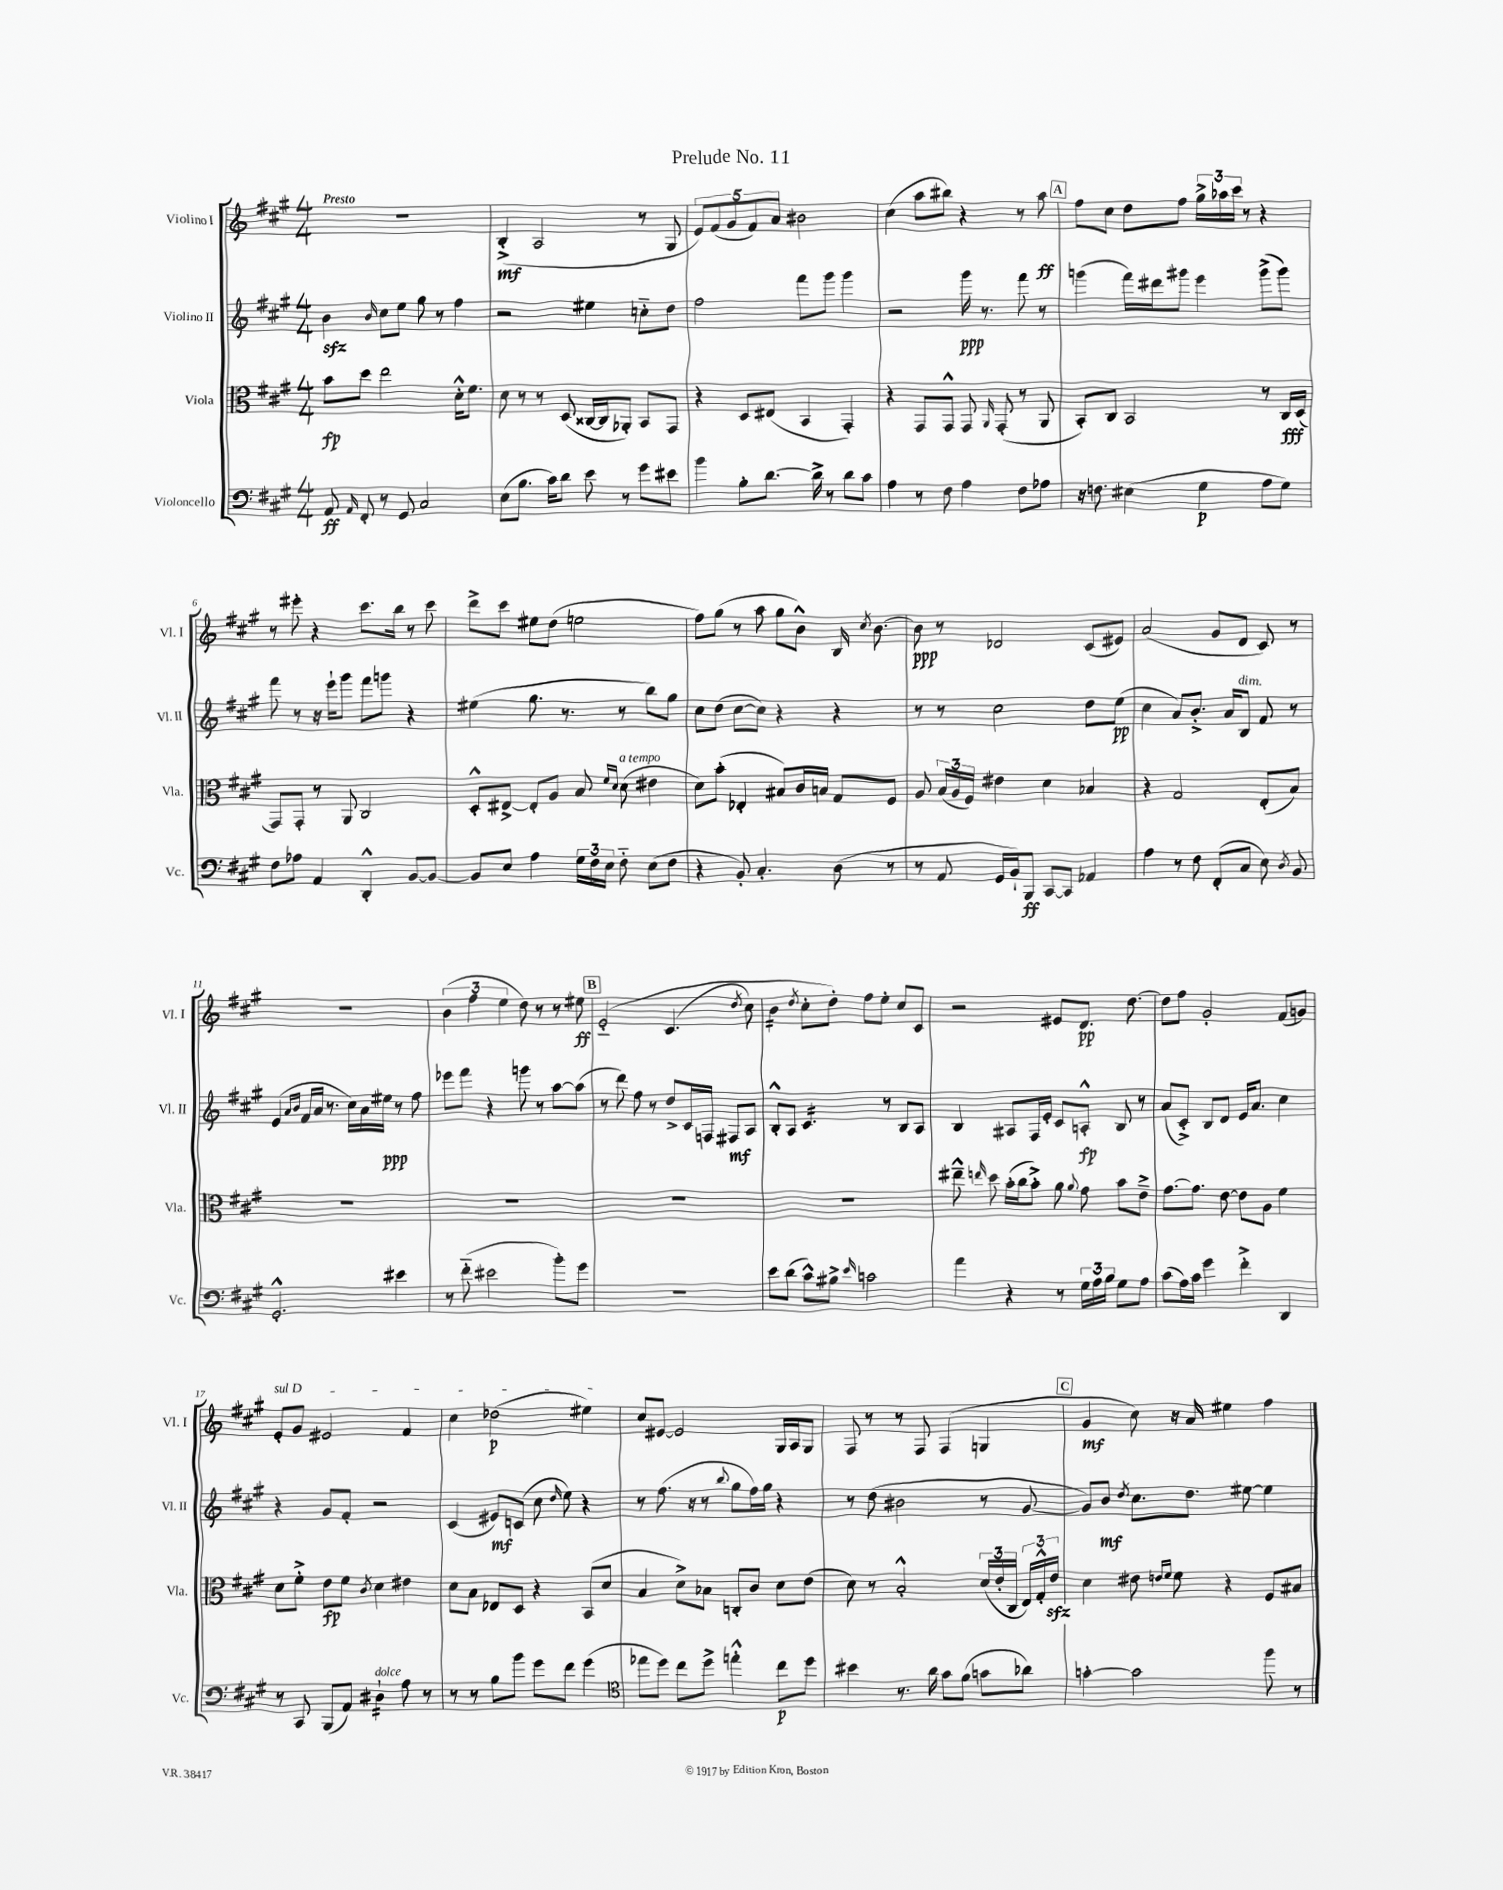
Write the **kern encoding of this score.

**kern	**kern	**kern	**kern
*staff4	*staff3	*staff2	*staff1
*clefF4	*clefC3	*clefG2	*clefG2
*k[f#c#g#]	*k[f#c#g#]	*k[f#c#g#]	*k[f#c#g#]
*M4/4	*M4/4	*M4/4	*M4/4
8AA	8b	4b	1r
16qqAA	.	.	.
8FF#'	8dd	.	.
.	.	16qqb	.
8r	2ee	8cc#	.
8GG#	.	8ee	.
2C#	.	8gg#	.
.	.	8r	.
.	16d'^^	4ff#	.
.	8.f#	.	.
=	=	=	=
(8E	8d	2r	(4B'^
8.B	8r	.	.
.	8r	.	2A
16c#)	.	.	.
8d	(8D	.	.
8e	[16C##	4ee#	.
.	16C##]	.	.
8r	8AA-')	.	.
8g#	8BB	8cc'~	8r
8e#	8GG#	8dd	8G#
=	=	=	=
4b	4r	2ff#	10e)
.	.	.	(10f#
.	.	.	10g#
8B'	8D	.	.
.	.	.	10f#)
[8.d	(8E#	.	.
.	.	.	10a
.	4BB	8fff#	2b#
16d^]	.	.	.
8r	.	8ggg#	.
8d	4GG#')	4ggg#	.
8c#	.	.	.
=	=	=	=
4A	4r	2r	(4cc#
8r	8GG#	.	8aa
8F#	8GG#^^	.	8bb#)
4A	8GG#	16ggg#	4r
.	.	8.r	.
.	16qqAA	.	.
.	(8GG#'	.	.
8F#	8r	8fff#	8r
8A-	8AA	8r	8aa
=	=	=	=
16r	8BB')	(4ggg	8ff#
8.F	.	.	.
.	8C#	.	8cc#
(4E#	2BB	16fff#)	8dd
.	.	16ddd#	.
.	.	8ggg#	8ff#
4G#	.	4eee	24gg#^
.	.	.	24aa-
.	.	.	24ccc#
.	.	.	8r
8A	8r	(8ggg#^	4r
8G#)	16C#	8ggg#)	.
.	(16D	.	.
=	=	=	=
8F#	8GG#)	8fff#	8r
8A-	8GG#'	8r	8eee#'
4AA	8r	16r	4r
.	.	16eee`	.
.	8AA	8ggg#	.
4DD'^^	2C#	8fff#	8.ccc#
.	.	8ggg	.
.	.	.	16bb
[8BB	.	4r	8r
8BB_	.	.	8ccc#
=	=	=	=
8BB]	8D'^^	(4ee#	8ddd^
8E	[8E#^	.	8ccc#
4A	8E#']	8.gg#	8ee#
.	8A	.	(8dd
.	.	8.r	.
24G#	8B	.	2ee
24F#	.	.	.
24E	.	.	.
.	16qqf#	.	.
.	16qqd	.	.
8F#'~	(8d	8r	.
(8E	4e#	8bb)	.
8F#	.	8gg#	.
=	=	=	=
4r	8d)	8cc#	8ff#)
.	(8b'	(8dd	(8gg#
8BB')	4E-'	[8cc#	8r
4.C#'	.	8cc#])	8aa
.	8B#)	4r	8gg#
.	16c#	.	8b^^)
.	16B	.	.
(8D	8G#	4r	16B
.	.	.	8qcc#
.	.	.	[8.b
8r	8F#	.	.
=	=	=	=
8r	8A	8r	8b]
8AA	(24B	8r	8r
.	24A	.	.
.	24F#)	.	.
16GG#	4e#	2cc#	2d-
16BB`)	.	.	.
8BBB	.	.	.
[8CC#	4d	.	.
8CC#]	.	.	.
4AA-	4B-	8dd	(8c#
.	.	(8ee	8e#)
=	=	=	=
4A	4r	4cc#	(2a
8r	2G#	8a)	.
8F#	.	8.b'^	.
(8FF#'	.	.	8g#
.	.	16a	.
8C#	.	8B	8d
8E)	(8E'	8f#	8c#)
8qD	.	.	.
8BB	8B)	8r	8r
=	=	=	=
2.GG#'^^	1r	(4e	1r
.	.	16qqa	.
.	.	16qqb	.
.	.	16f#	.
.	.	16a	.
.	.	8.r	.
.	.	16cc#)	.
.	.	16a	.
.	.	16ee#	.
4e#	.	8r	.
.	.	8ff#	.
=	=	=	=
8r	1r	8eee-	(6b
(8f#'~	.	8fff#	.
.	.	.	6ff#
2e#	.	4r	.
.	.	.	6ee
.	.	8ggg	8dd)
.	.	8r	8r
8b')	.	[8aa	8r
8g#	.	(8aa]	8ee#
=	=	=	=
1r	1r	8r	&(2e'~
.	.	8ddd)	.
.	.	8ff#	.
.	.	8r	.
.	.	8dd^	(4.c#
.	.	16c#	.
.	.	16F	.
.	.	8F#	.
.	.	.	8qdd
.	.	8A	8cc#)
=	=	=	=
8e	1r	8B'^^	4b
(8d	.	8A	.
.	.	.	8qdd
8c#^^)	.	4.c#	8cc#'
8B#^	.	.	8dd'&)
16qqe	.	.	.
2c	.	.	8ff#
.	.	8r	8ee'
.	.	8B	8cc#
.	.	8A	8c#
=	=	=	=
4a	8ee#~^^	4B	2r
.	16qqee	.	.
.	8dd	.	.
4r	(16b'	8A#	.
.	16cc#	.	.
.	8b'^)	16F#	.
.	.	16e'	.
8r	8a	8c#	8e#
.	8qqa	.	.
24G#	8g#	8A'^^	8.d
24A	.	.	.
24B	.	.	.
8G#	8b	8B	.
.	.	.	[8.dd
8A	8e~^	8r	.
=	=	=	=
(8c#	[8.g#	(8a	8dd]
16A)	.	8c#'^)	8ff#
16c#	8.g#]	.	.
4g#	.	8B	2g#'
.	[8e	8d	.
4f#'^	8e]	16e	.
.	.	8.a	.
.	8A	.	.
4DD	4f#	4cc#	(8f#
.	.	.	8g)
=	=	=	=
8r	8d	4r	8e'
8CC#	8f#'^	.	8g#
(8BBB	8e	8g#	2e#
8AA)	8f#	8f#'	.
.	8qc#	.	.
4D#`	4d	2r	.
8A	4e#	.	4f#
8r	.	.	.
=	=	=	=
8r	8d	(4c#	4cc#
8r	8B	.	.
8B	8E-	8e#)	(2dd-
8b	8D	(8c	.
8g#	4r	8cc#	.
.	.	16qqdd	.
8f#	.	8ee)	.
(4g#	(8BB	4r	4ee#)
.	8d	.	.
=	=	=	=
*clefC4	*	*	*
8ee-	4B	8r	8cc#
8dd)	.	(8.ff#	[8e#
8cc#	8d^)	.	2e#]
.	.	16r	.
8dd^	8B-	8r	.
.	.	8qqbb	.
4ee'^^	8C'	8gg#	.
.	8c#	16ff#)	.
.	.	16gg#	.
8cc#	8d	4r	16G#
.	.	.	16A
8dd	(8e	.	8G#
=	=	=	=
4b#	8d)	8r	8F#
.	8r	(8dd	8r
8.r	2B'^^	2b#	8r
.	.	.	8F#
16a	.	.	.
8g#	.	.	(4F#
(8f#	.	.	.
8g	(24d	8r	4G
.	24e'	.	.
.	24C#	.	.
8a-)	24E)	[8g#	.
.	24G#'^^	.	.
.	24e	.	.
=	=	=	=
[4g'	4d	8g#])	4g#
.	.	8b	.
.	.	8qdd	.
2g]	8e#	8.cc#	8cc#)
.	16qqe	.	.
.	16qqf#	.	.
.	8f#	.	16r
.	.	8.dd	16a
.	4r	.	4ee#
.	.	[8ee#	.
8ff#	8F#	4ee#]	4ff#
8r	8B#	.	.
==	==	==	==
*-	*-	*-	*-
